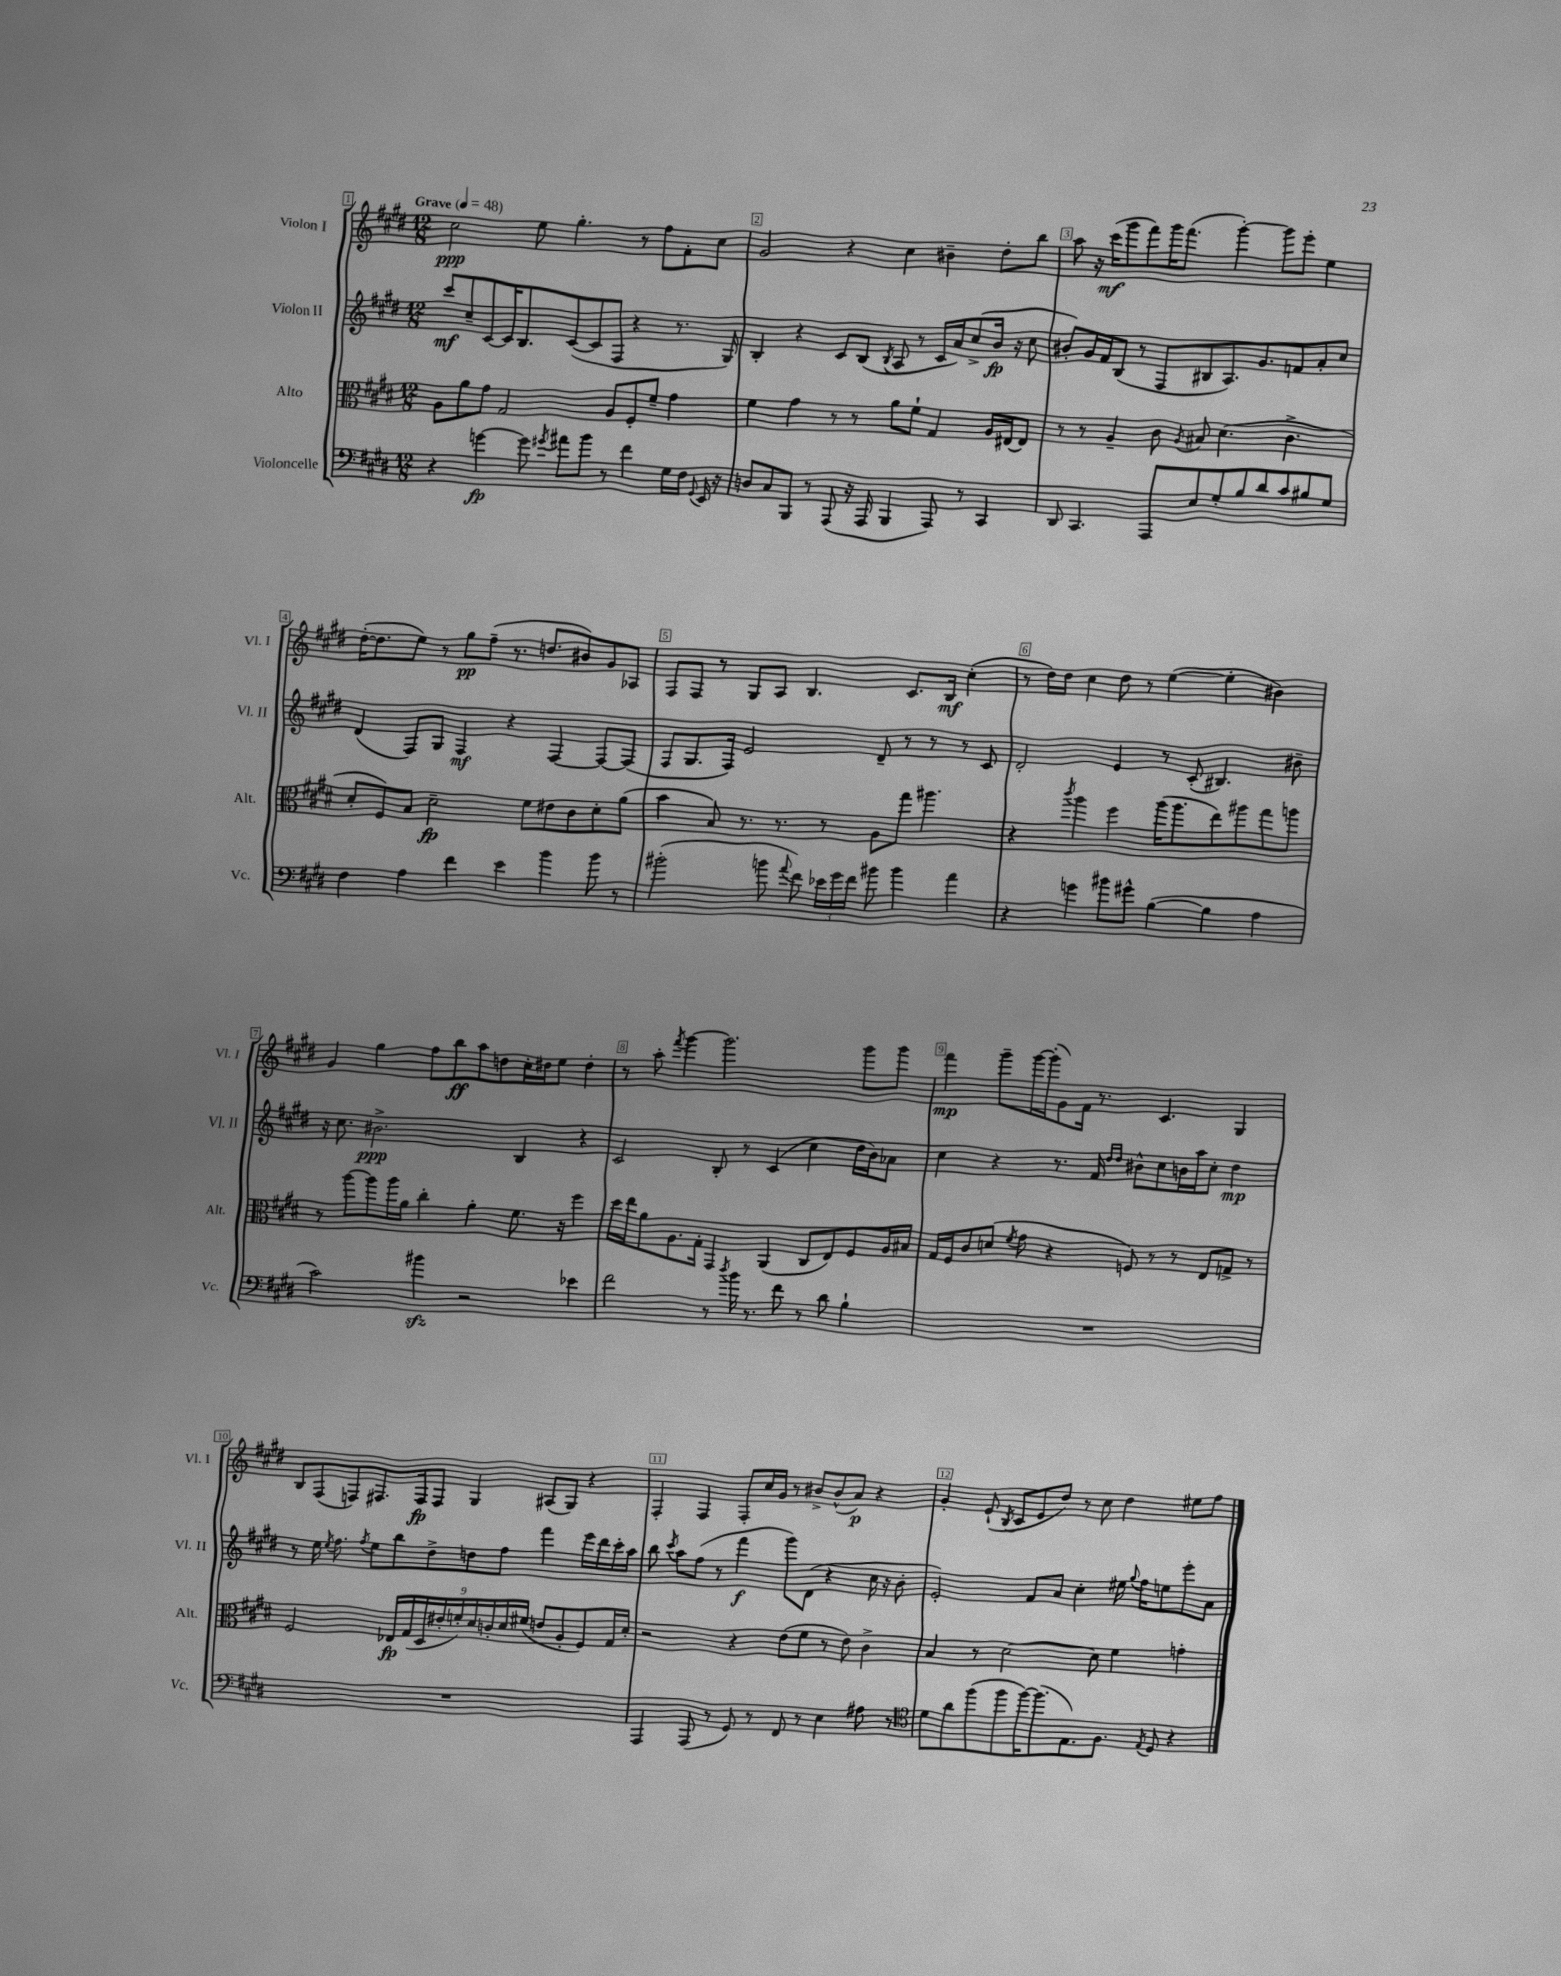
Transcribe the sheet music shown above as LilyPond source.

<<
\new StaffGroup <<
\new Staff = "s0" \with { instrumentName = "Violon I" shortInstrumentName = "Vl. I" } {
    \clef treble \key e \major \numericTimeSignature \time 12/8 \tempo "Grave" 4 = 48
    \autoBeamOff cis''2\ppp e''8 gis''4.-. r8 fis''8[ fis'8-. cis''8] |
    gis'2 r4 cis''4 bis'4-- dis''8[-. b''8] |
    a''8 r16 cis'''16[\mf( gis'''8 fis'''8) gis'''16 fis'''8.]( gis'''4~-.) gis'''8[ e'''8]-. e''4 |
    dis''16[~-.( dis''8. e''8]) r8 gis''8[\pp fis''8]--( r8. d''8.[ bis'8) gis'8 aes8] |
    fis8[ fis8] r8 gis8[ a8] b4. cis'8.[ b16]\mf cis''4-.( |
    r8 dis''16[) dis''16] cis''4 dis''8 r8 e''4~( e''4-. bis'4) |
    gis'4 gis''4 fis''8[ b''8\ff a''8 d''8 cis''16-. dis''16 e''8] dis''4-. |
    r8 a''8-. \acciaccatura { fis'''8 } gis'''4~ gis'''2. gis'''8[ gis'''8] |
    fis'''4\mp gis'''8[-- gis'''16~ gis'''16-.( gis'8) fis'16] r8. cis'4. gis4 |
    b8[ fis8( f8) fis8. fis16\fp fis8] gis4 ais8[( gis8]) r4 |
    fis4-. fis4 fis8[-. cis''16 gis'16] r8 bis'8[-> bis'8-^( a'8]\p) r4 |
    gis'4-. e'8-!( \acciaccatura { b8 } cis'8[ e'8 dis''8]) r8 cis''8 dis''4 eis''8[ fis''8] \bar "|." |
}
\new Staff = "s1" \with { instrumentName = "Violon II" shortInstrumentName = "Vl. II" } {
    \clef treble \key e \major \numericTimeSignature \time 12/8
    \autoBeamOff cis'''8[\mf cis''8-- cis'8~ cis'16 b8. cis'8~( cis'8 fis8] r4 r8. gis16) |
    b4-. r4 cis'8[ b8]( \acciaccatura { b8 } a8 r8 cis'16[ a'16) cis''8->( b'16]\fp r16 cis''8 |
    bis'8[-.) gis'16 fis'16 b8]( r8 fis8[ bis8 a8.) gis'8. f'8 a'8-. cis''8] |
    dis'4( fis8[) gis8] fis4\mf r4 fis4~ fis8[~ fis8]( |
    fis8[ gis8. fis16]) e'2 dis'8-- r8 r8 r8 cis'8 |
    dis'2-. e'4 r8 cis'8-.( bis4.) bis'8-- |
    r16 cis''8. bis'2.->\ppp b4 r4 |
    cis'2 b8-. r8 cis'4( cis''4 dis''16[ b'16) aes'8] |
    cis''4 r4 r8. fis'16 \grace { dis''16[ dis''16] } bis'8[-^ cis''8 b'16 a''16 cis''8]-. dis''4\mp |
    r8 e''16 \acciaccatura { e''8 } fis''8. \acciaccatura { fis''8 } e''8[ b''8 dis''8-> d''8 fis''8] fis'''4 e'''16[ dis'''16 cis'''16-. a''16] |
    b''8 \acciaccatura { cis'''8 } a''8[ fis''8]( r8 fis'''4\f gis'''8[) dis'8]( r4 cis''16 r16 b'8-. |
    e'2-.) fis'8[ a'8] cis''4-. eis''16 \appoggiatura { gis''8 } fis''16[ e''8 e'''8-. a'8] \bar "|." |
}
\new Staff = "s2" \with { instrumentName = "Alto" shortInstrumentName = "Alt." } {
    \clef alto \key e \major \numericTimeSignature \time 12/8
    \autoBeamOff a8[ a'8 gis'8] gis2 a8[ fis8-. fis'8]-- gis'4 |
    fis'4 gis'4 r8 r8 a'8[ fis'8]-! gis4 a16[ eis16~ eis8] |
    r8 r8 a4-- cis'8 \acciaccatura { a8 } bis8 dis'4.( cis'4.-> |
    dis'8[-. fis8) b8] dis'2--\fp fis'8[ eis'8 cis'8 dis'8-. a'8]( |
    b'4 b8) r8. r8. r8 a8[ gis''8] ais''4. |
    r4 \acciaccatura { cis'''8 } a''4 fis''4 a''16[( a''8. e''8) ais''8 gis''8 a''8] |
    r8 a''8[~ a''8 a''16 a'16] cis''4-. a'4-. fis'8. r16 fis''4 |
    dis''16[ e''16 a'8 a8. gis16]-. gis,4 a,4( cis8[ e8) fis8 a16 bis16] |
    gis16[ fis16 cis'8 d'8]( \acciaccatura { fis'8 } gis'8 r4 f8) r8 r8 e8[ g8]-> r8 |
    fis2 \tuplet 9/8 { ees16[\fp gis16( dis16 eis'16-. f'16-.) dis'16 c'16-. dis'16 fis'16]( } e'8[ a8-. fis8) gis16 dis'16]-. |
    r2 r4 e'8[( fis'8] r8 e'8) cis'4-> |
    b4 r8 dis'2~ dis'8 fis'4 g'4-. \bar "|." |
}
\new Staff = "s3" \with { instrumentName = "Violoncelle" shortInstrumentName = "Vc." } {
    \clef bass \key e \major \numericTimeSignature \time 12/8
    \autoBeamOff r4 g'4~\fp g'8 \acciaccatura { gis'8 } ais'8[ b'8] r8 fis'4 gis16[ fis16] \appoggiatura { gis,8 } e,16 r16 |
    d8[ cis8 b,,8] r8 a,,8( r16 a,,16 b,,4 a,,8) r8 cis,4 |
    dis,8 cis,4. a,,8[ e8 gis8-. b8 dis'8 cis'8 bis8 gis8] |
    fis4 a4 fis'4 e'4 b'4 b'8 r8 |
    bis'2-.( b'8 \appoggiatura { a'8 } fis'8) \tuplet 3/2 { ees'16[ gis'16 fis'16] } bis'8 bis'4 a'4 |
    r4 g'4 bis'8[ gis'8]-^ b4~( b4 a4 |
    cis'2) bis'4\sfz r2 ees'4 |
    fis'2 r8 \acciaccatura { dis''8 } b'16 r8. fis'8 r8 dis'8 b4-! |
    R1. |
    R1. |
    a,,4 a,,8( r8 gis,8) r8 fis,8 r8 e4 ais8 r8 |
    \clef tenor dis'8[ a'8 fis''8( fis''8 fis''16~) fis''8.( e8.) fis8.] \acciaccatura { e8 } dis8 r4 \bar "|." |
}
>>
>>
\layout { \context { \Score \override BarNumber.break-visibility = ##(#f #t #t) barNumberVisibility = #all-bar-numbers-visible \override BarNumber.stencil = #(make-stencil-boxer 0.1 0.3 ly:text-interface::print) } }
